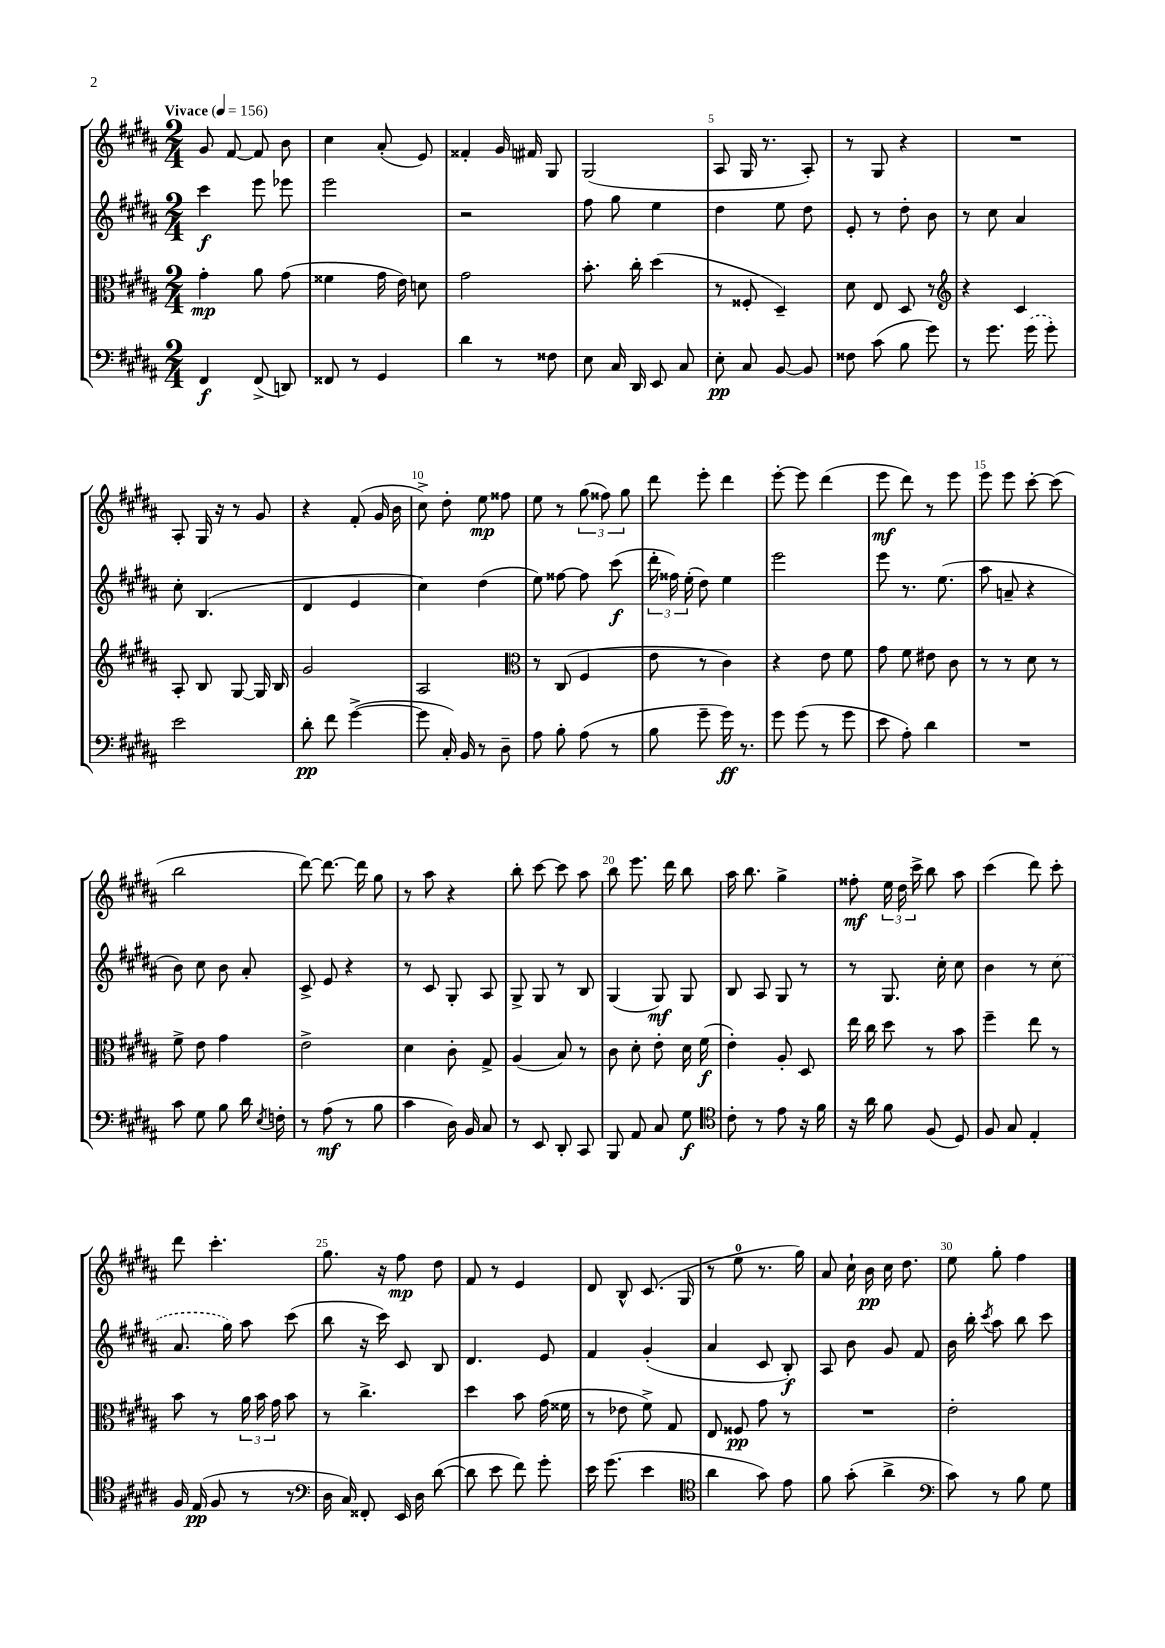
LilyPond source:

<<
\new StaffGroup <<
\new Staff = "s0" {
    \clef treble \key b \major \numericTimeSignature \time 2/4 \tempo "Vivace" 4 = 156
    \autoBeamOff gis'8 fis'8~ fis'8 b'8 |
    cis''4 ais'8-.( e'8) |
    fisis'4-. gis'16 fis'16 gis8 |
    gis2( |
    ais8 gis16 r8. ais8-.) |
    r8 gis8 r4 |
    R2 |
    ais8-. gis16 r16 r8 gis'8 |
    r4 fis'8-.( gis'16 b'16 |
    cis''8->) dis''8-. e''8\mp fisis''8 |
    e''8 r8 \tuplet 3/2 { gis''8( fisis''8) gis''8 } |
    dis'''8 e'''8-. dis'''4 |
    e'''8~-. e'''8 dis'''4( |
    e'''8\mf dis'''8) r8 e'''8 |
    e'''8 e'''8 cis'''8~-. cis'''8( |
    b''2 |
    dis'''8~) dis'''8.~ dis'''16 gis''8 |
    r8 ais''8 r4 |
    b''8-. cis'''8~ cis'''8 ais''8 |
    b''8 e'''8. dis'''16 b''8 |
    ais''16 b''8. gis''4-> |
    fisis''8-.\mf \tuplet 3/2 { e''16 dis''16 cis'''16-> } b''8 ais''8 |
    cis'''4( dis'''8) cis'''8-. |
    dis'''8 cis'''4.-. |
    gis''8. r16 fis''8\mp dis''8 |
    fis'8 r8 e'4 |
    dis'8 b8-^ cis'8.( gis16 |
    r8 e''8-0 r8. gis''16) |
    ais'8 cis''16-! b'16\pp cis''16 dis''8. |
    e''8 gis''8-. fis''4 \bar "|." |
}
\new Staff = "s1" {
    \clef treble \key b \major \numericTimeSignature \time 2/4
    \autoBeamOff cis'''4\f e'''8 ees'''8 |
    e'''2 |
    r2 |
    fis''8 gis''8 e''4 |
    dis''4 e''8 dis''8 |
    e'8-. r8 dis''8-. b'8 |
    r8 cis''8 ais'4 |
    cis''8-. b4.( |
    dis'4 e'4 |
    cis''4) dis''4( |
    e''8) fisis''8~ fisis''8 cis'''8\f( |
    \tuplet 3/2 { dis'''16-. fisis''16) e''16-.( } dis''8) e''4 |
    e'''2 |
    e'''8 r8. e''8.( |
    ais''8 a'8-- r4 |
    b'8) cis''8 b'8 ais'8-. |
    cis'8-> e'8 r4 |
    r8 cis'8 gis8-. ais8 |
    gis8-> gis8 r8 b8 |
    gis4( gis8\mf) gis8 |
    b8 ais8 gis8 r8 |
    r8 gis8. cis''16-. cis''8 |
    b'4 r8 \once \slurDashed cis''8( |
    ais'8. gis''16) ais''8 cis'''8( |
    b''8 r16 cis'''16) cis'8 b8 |
    dis'4. e'8 |
    fis'4 gis'4-.( |
    ais'4 cis'8 b8-.\f) |
    ais8 b'8 gis'8 fis'8 |
    b'16 b''16-. \acciaccatura { cis'''8 } ais''8 b''8 cis'''8 \bar "|." |
}
\new Staff = "s2" {
    \clef alto \key b \major \numericTimeSignature \time 2/4
    \autoBeamOff gis'4-.\mp ais'8 gis'8( |
    fisis'4 gis'16 e'16) d'8 |
    gis'2 |
    b'8.-. cis''16-. dis''4( |
    r8 fisis8-. dis4--) |
    dis'8 e8 dis8 r8 |
    \clef treble r4 cis'4 |
    ais8-. b8 gis8~ gis16 b16 |
    gis'2 |
    ais2 |
    \clef alto r8 cis8( fis4 |
    e'8 r8 cis'4) |
    r4 e'8 fis'8 |
    gis'8 fis'8 eis'8 cis'8 |
    r8 r8 dis'8 r8 |
    fis'8-> e'8 gis'4 |
    e'2-> |
    dis'4 cis'8-. gis8-> |
    ais4( b8) r8 |
    cis'8 dis'8-. e'8-. dis'16 fis'16\f( |
    e'4-.) ais8-. dis8 |
    e''16 cis''16 dis''8 r8 b'8 |
    fis''4-- e''8 r8 |
    b'8 r8 \tuplet 3/2 { ais'16 b'16 gis'16 } b'8 |
    r8 cis''4.-> |
    dis''4 b'8 gis'16( fisis'16 |
    r8 ees'8 fis'8->) gis8 |
    e8 fisis8\pp gis'8 r8 |
    R2 |
    e'2-. \bar "|." |
}
\new Staff = "s3" {
    \clef bass \key b \major \numericTimeSignature \time 2/4
    \autoBeamOff fis,4\f fis,8->( d,8) |
    fisis,8 r8 gis,4 |
    dis'4 r8 fisis8 |
    e8 cis16 dis,16 e,8 cis8 |
    e8-.\pp cis8 b,8~ b,8 |
    fisis8 cis'8( b8 gis'8) |
    r8 gis'8. \once \slurDashed gis'16( gis'8-.) |
    e'2 |
    dis'8-.\pp fis'8 gis'4~->( |
    gis'8 cis16-.) b,16 r8 dis8-- |
    ais8 b8-. ais8( r8 |
    b8 gis'8-- gis'16\ff) r8. |
    gis'8 gis'8( r8 gis'8 |
    e'8 ais8-.) dis'4 |
    R2 |
    cis'8 gis8 b8 dis'16 \acciaccatura { e8 } f16-. |
    r8 ais8\mf( r8 b8 |
    cis'4 dis16) b,16 cis8 |
    r8 e,8 dis,8-. cis,8 |
    b,,8 ais,8 cis8 gis8\f |
    \clef tenor cis'8-. r8 e'8 r16 fis'16 |
    r16 ais'16 fis'8 fis8( dis8) |
    fis8 gis8 e4-. |
    fis16 e16\pp( fis8 r8 r8 |
    \clef bass dis16 cis16) fisis,8-. e,16 dis16 dis'8~( |
    dis'8 e'8 fis'8) gis'8-. |
    e'16 gis'8.( e'4 |
    \clef tenor ais'4 gis'8) e'8 |
    fis'8 gis'8-.( ais'4-> |
    \clef bass cis'8) r8 b8 gis8 \bar "|." |
}
>>
>>
\layout { \context { \Score \override BarNumber.break-visibility = ##(#f #t #t) barNumberVisibility = #(every-nth-bar-number-visible 5) } }
